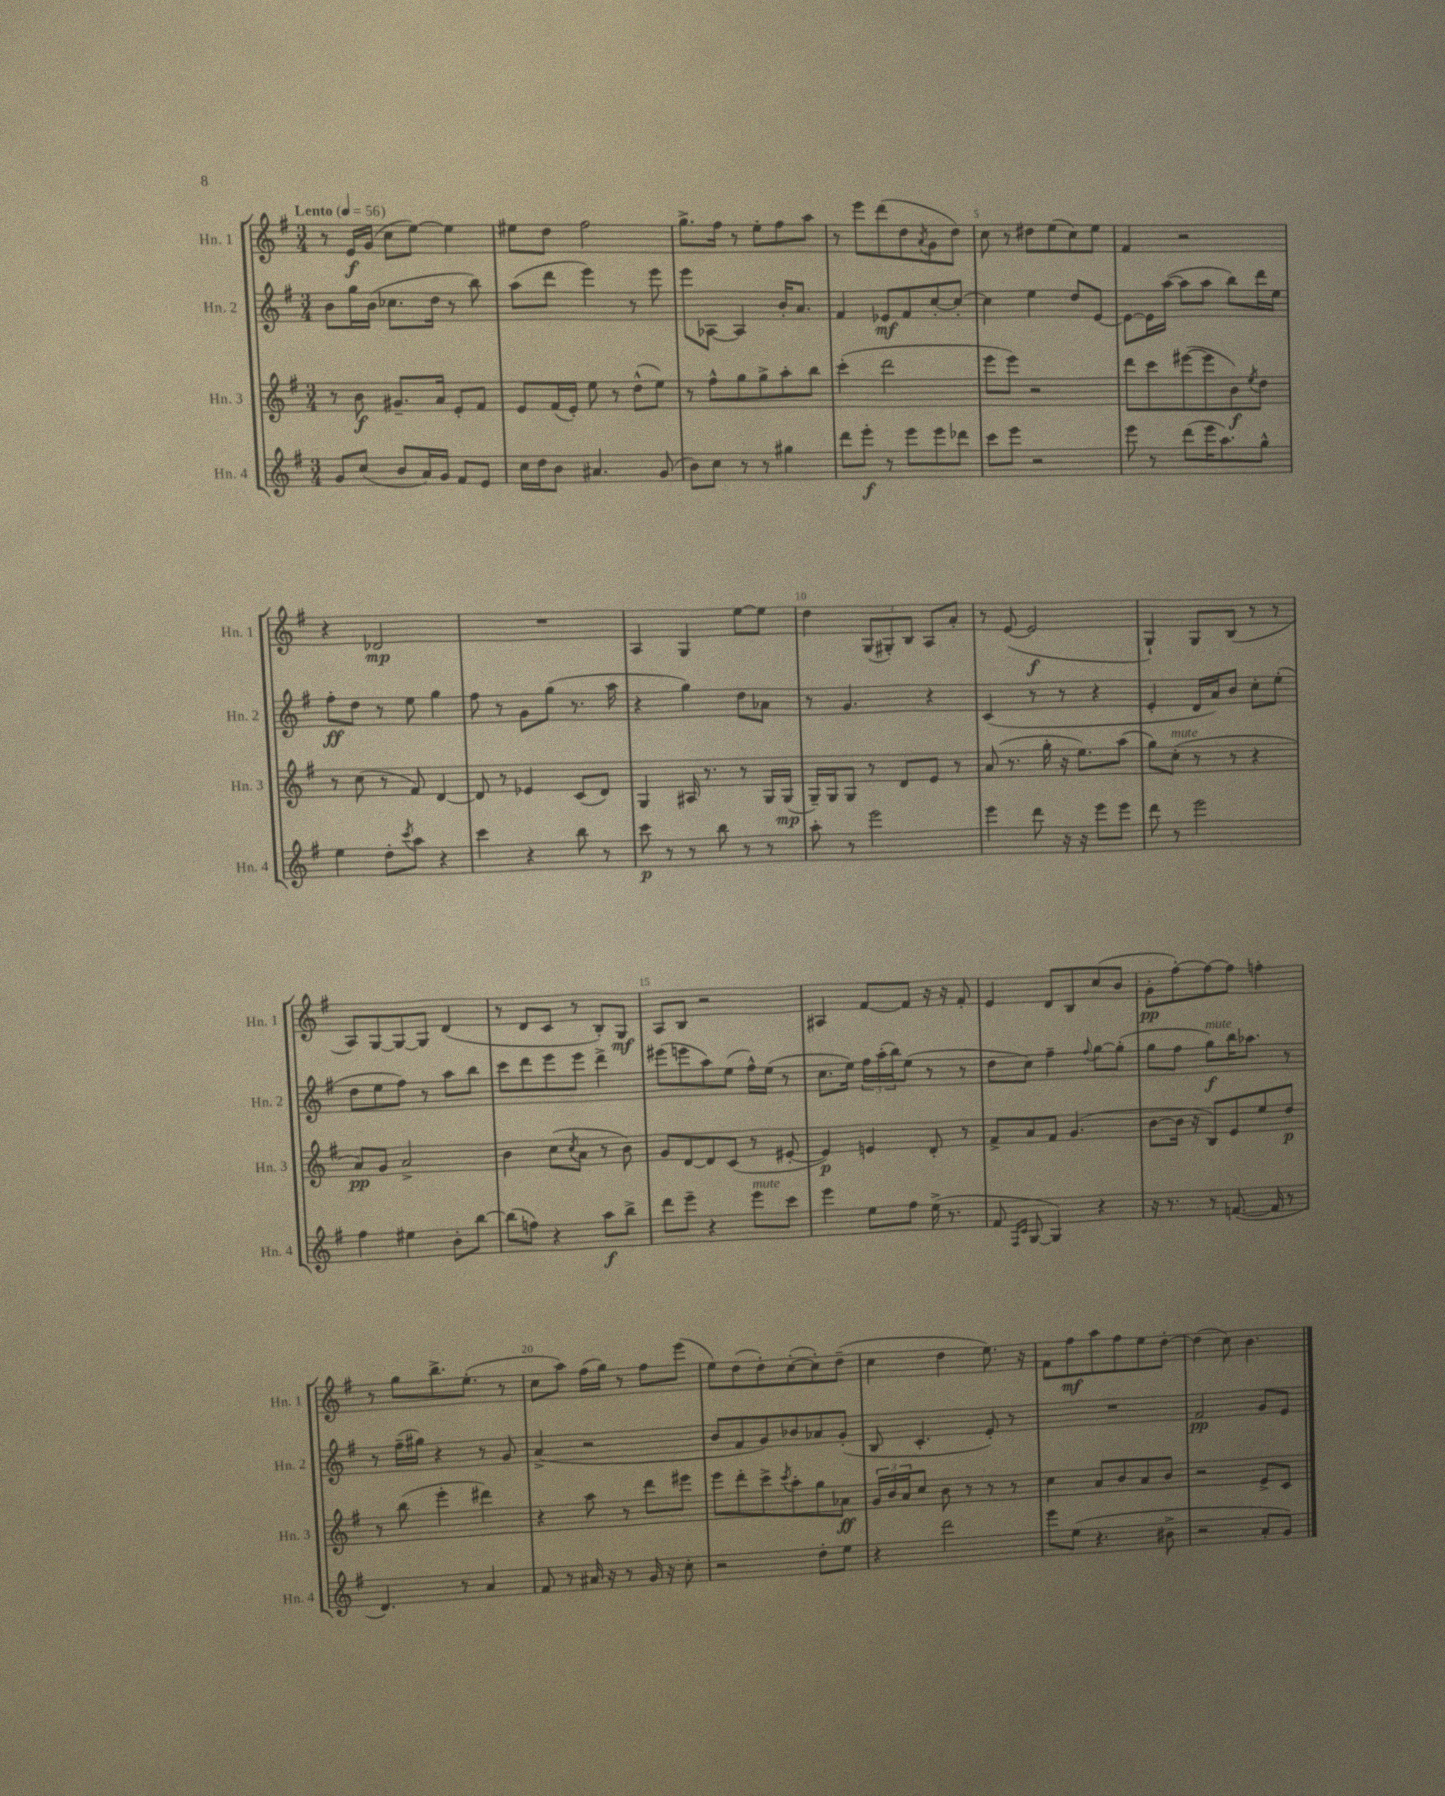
<<
\new StaffGroup <<
\new Staff = "s0" \with { instrumentName = "Hn. 1" shortInstrumentName = "Hn. 1" } {
    \clef treble \key g \major \numericTimeSignature \time 3/4 \tempo "Lento" 4 = 56
    r8 e'16\f g'16( c''8 e''8~) e''4 |
    eis''8 d''8 fis''2 |
    g''8.-> fis''16 r8 e''8-. fis''8 a''8 |
    r8 e'''8 d'''8( d''8 \acciaccatura { a'8 } g'8 d''8) |
    c''8 r8 dis''8 e''8( c''8) e''8 |
    fis'4 r2 |
    r4 des'2\mp |
    R2. |
    a4 g4 e''8~ e''8 |
    d''4 \tuplet 3/2 { g8( gis8-.) b8 } a8 a'8-. |
    r8 e'8~( e'2\f |
    g4-!) g8 b8( r8 r8 |
    a8) g8~ g8~ g8 d'4( |
    r8 d'8 c'8 r8 b8-.) g8\mf |
    a8 b8 r2 |
    ais4 fis'8~ fis'8 r16 r16 fis'8-. |
    e'4 d'8 b8 c''8( b'8 |
    g'8-.\pp fis''8~-.) fis''8~ fis''8 f''4-. |
    r8 g''8 b''8.-> e''8.-.( r8 |
    c''8 a''8) fis''16( g''16) r8 fis''8 e'''8( |
    e''8) d''8( d''8-.) c''8~-.( c''8-.) d''8--( |
    c''4 d''4 e''8.) r16 |
    fis'8 fis''8\mf a''8 fis''8 e''8 d''8~-. |
    d''4( c''8) b'4. \bar "|." |
}
\new Staff = "s1" \with { instrumentName = "Hn. 2" shortInstrumentName = "Hn. 2" } {
    \clef treble \key g \major \numericTimeSignature \time 3/4
    b'8 g''16 b'16( ces''8. d''16 r8 b''8) |
    a''8( d'''8 e'''4) r8 e'''8 |
    e'''8 aes8~ aes4 b'16-. a'8. |
    fis'4 ees'8\mf fis'8 c''8~-. c''8~-. |
    c''4 e''4 d''8 e'8~ |
    e'8~ e'16 a''16~( a''8 a''8 b''8) d'''16 e''16 |
    fis''8-.\ff d''8 r8 e''8 g''4 |
    fis''8 r8 g'8 g''8( r8. a''16 |
    r4 g''4) d''8 aes'8 |
    r8 g'4. r4 |
    c'4( r8 r8 r4 |
    e'4-. d'16 a'16) b'8 c''8-. e''8-.( |
    d''8 e''8 fis''8) r8 a''8 b''8 |
    c'''8 d'''8 e'''8 e'''8 d'''4-> |
    eis'''8( e'''8 a''8) e''8( fis''16-^) e''16( r8 |
    c''8. e''16) \tuplet 3/2 { fis''16 a''16-.( b''16) } e''8( r8 r8 |
    d''8 c''8) fis''4-- \appoggiatura { fis''8 } g''8~ g''8-.( |
    g''8 fis''8 g''8\f^\markup { \italic "mute" }) b''16 aes''8. r8 |
    r8 fis''16--( gis''16) r4 r8 g'8 |
    a'4->( r2 |
    b'8 fis'8 g'8) bes'8 aes'8 g'8-.( |
    b8 c'4.-. e'8-.) r8 |
    R2. |
    fis'2\pp g'8 e'8 \bar "|." |
}
\new Staff = "s2" \with { instrumentName = "Hn. 3" shortInstrumentName = "Hn. 3" } {
    \clef treble \key g \major \numericTimeSignature \time 3/4
    r8 b'8\f gis'8.-- a'16 e'8-. fis'8 |
    e'8 fis'16( e'16-.) e''8 r8 d''8-^( e''8) |
    r8 fis''8-^ g''8 g''8-> a''8-. b''8 |
    c'''4-.( d'''2 |
    e'''8 e'''8) r2 |
    d'''8 c'''8 eis'''8~( eis'''8 b'8\f) \acciaccatura { e''8 } d''8 |
    r8 c''8( r8 fis'8) d'4~ |
    d'8 r8 ees'4 c'8( d'8) |
    g4 ais16 r8. r8 g16 g16\mp( |
    g16--) g16 g8 r8 d'8 e'8 r8 |
    a'8( r8. g''16-. r16 e''8.) a''8( |
    g''8) c''8-.^\markup { \italic "mute" }( r8 r8 r4 |
    a'8\pp) g'8 a'2-> |
    b'4 c''8( \acciaccatura { c''8 } a'8 r8 b'8) |
    g'8 d'8~ d'8 c'8( r8 eis'8~-. |
    eis'4\p) e'4 d'8-. r8 |
    fis'8-> a'8 fis'8 g'4.( |
    b'8~ b'16 r16 b8) e'8 e''8 d''8\p |
    r8 b''8( e'''4-. dis'''4) |
    r4 a''8 r8 d'''8 eis'''8 |
    e'''8 d'''8-. c'''8-> \acciaccatura { c'''8 } a''8-. g''8 aes'8\ff |
    \tuplet 3/2 { g'16 b'16 a'16 } c''8 b'8 r8 r8 r8 |
    c''4 a'8 b'8 a'8 b'8 |
    r2 e'8-> c'8 \bar "|." |
}
\new Staff = "s3" \with { instrumentName = "Hn. 4" shortInstrumentName = "Hn. 4" } {
    \clef treble \key g \major \numericTimeSignature \time 3/4
    g'8 c''8( b'8 a'16) g'16 fis'8 e'8 |
    c''16 d''16 b'8 ais'4. g'8( |
    b'8) c''8 r8 r8 gis''4 |
    d'''8 e'''8-.\f r8 e'''8 e'''8 des'''8 |
    c'''8 e'''8 r2 |
    e'''8 r8 d'''8( e'''16 a''8.) g''8-^ |
    e''4 d''8-. \acciaccatura { c'''8 } a''8 r4 |
    c'''4 r4 b''8 r8 |
    c'''8\p r8 r8 b''8 r8 r8 |
    a''8-. r8 e'''2 |
    e'''4 d'''8 r16 r16 e'''8 e'''8 |
    d'''8 r8 e'''2 |
    fis''4 eis''4 b'8-. b''8~ |
    b''8( f''8) r4 a''8\f b''8-> |
    d'''8 e'''8-- r4 e'''8^\markup { \italic "mute" } c'''8 |
    e'''4 e''8 fis''8 e''16->( r8. |
    fis'8 \grace { fis16 c'16 } g8~ g4) r4 |
    r16 r8. r8 f'8.~( f'16 r8 |
    d'4.) r8 a'4 |
    fis'8 r8 ais'16 r16 r8 g'16 r16 c''8-. |
    r2 d''8-. e''8 |
    r4 d'''2 |
    e'''8 e''8( r4. bis'8-> |
    r2 a'8-. g'8) \bar "|." |
}
>>
>>
\layout { \context { \Score \override BarNumber.break-visibility = ##(#f #t #t) barNumberVisibility = #(every-nth-bar-number-visible 5) } }
